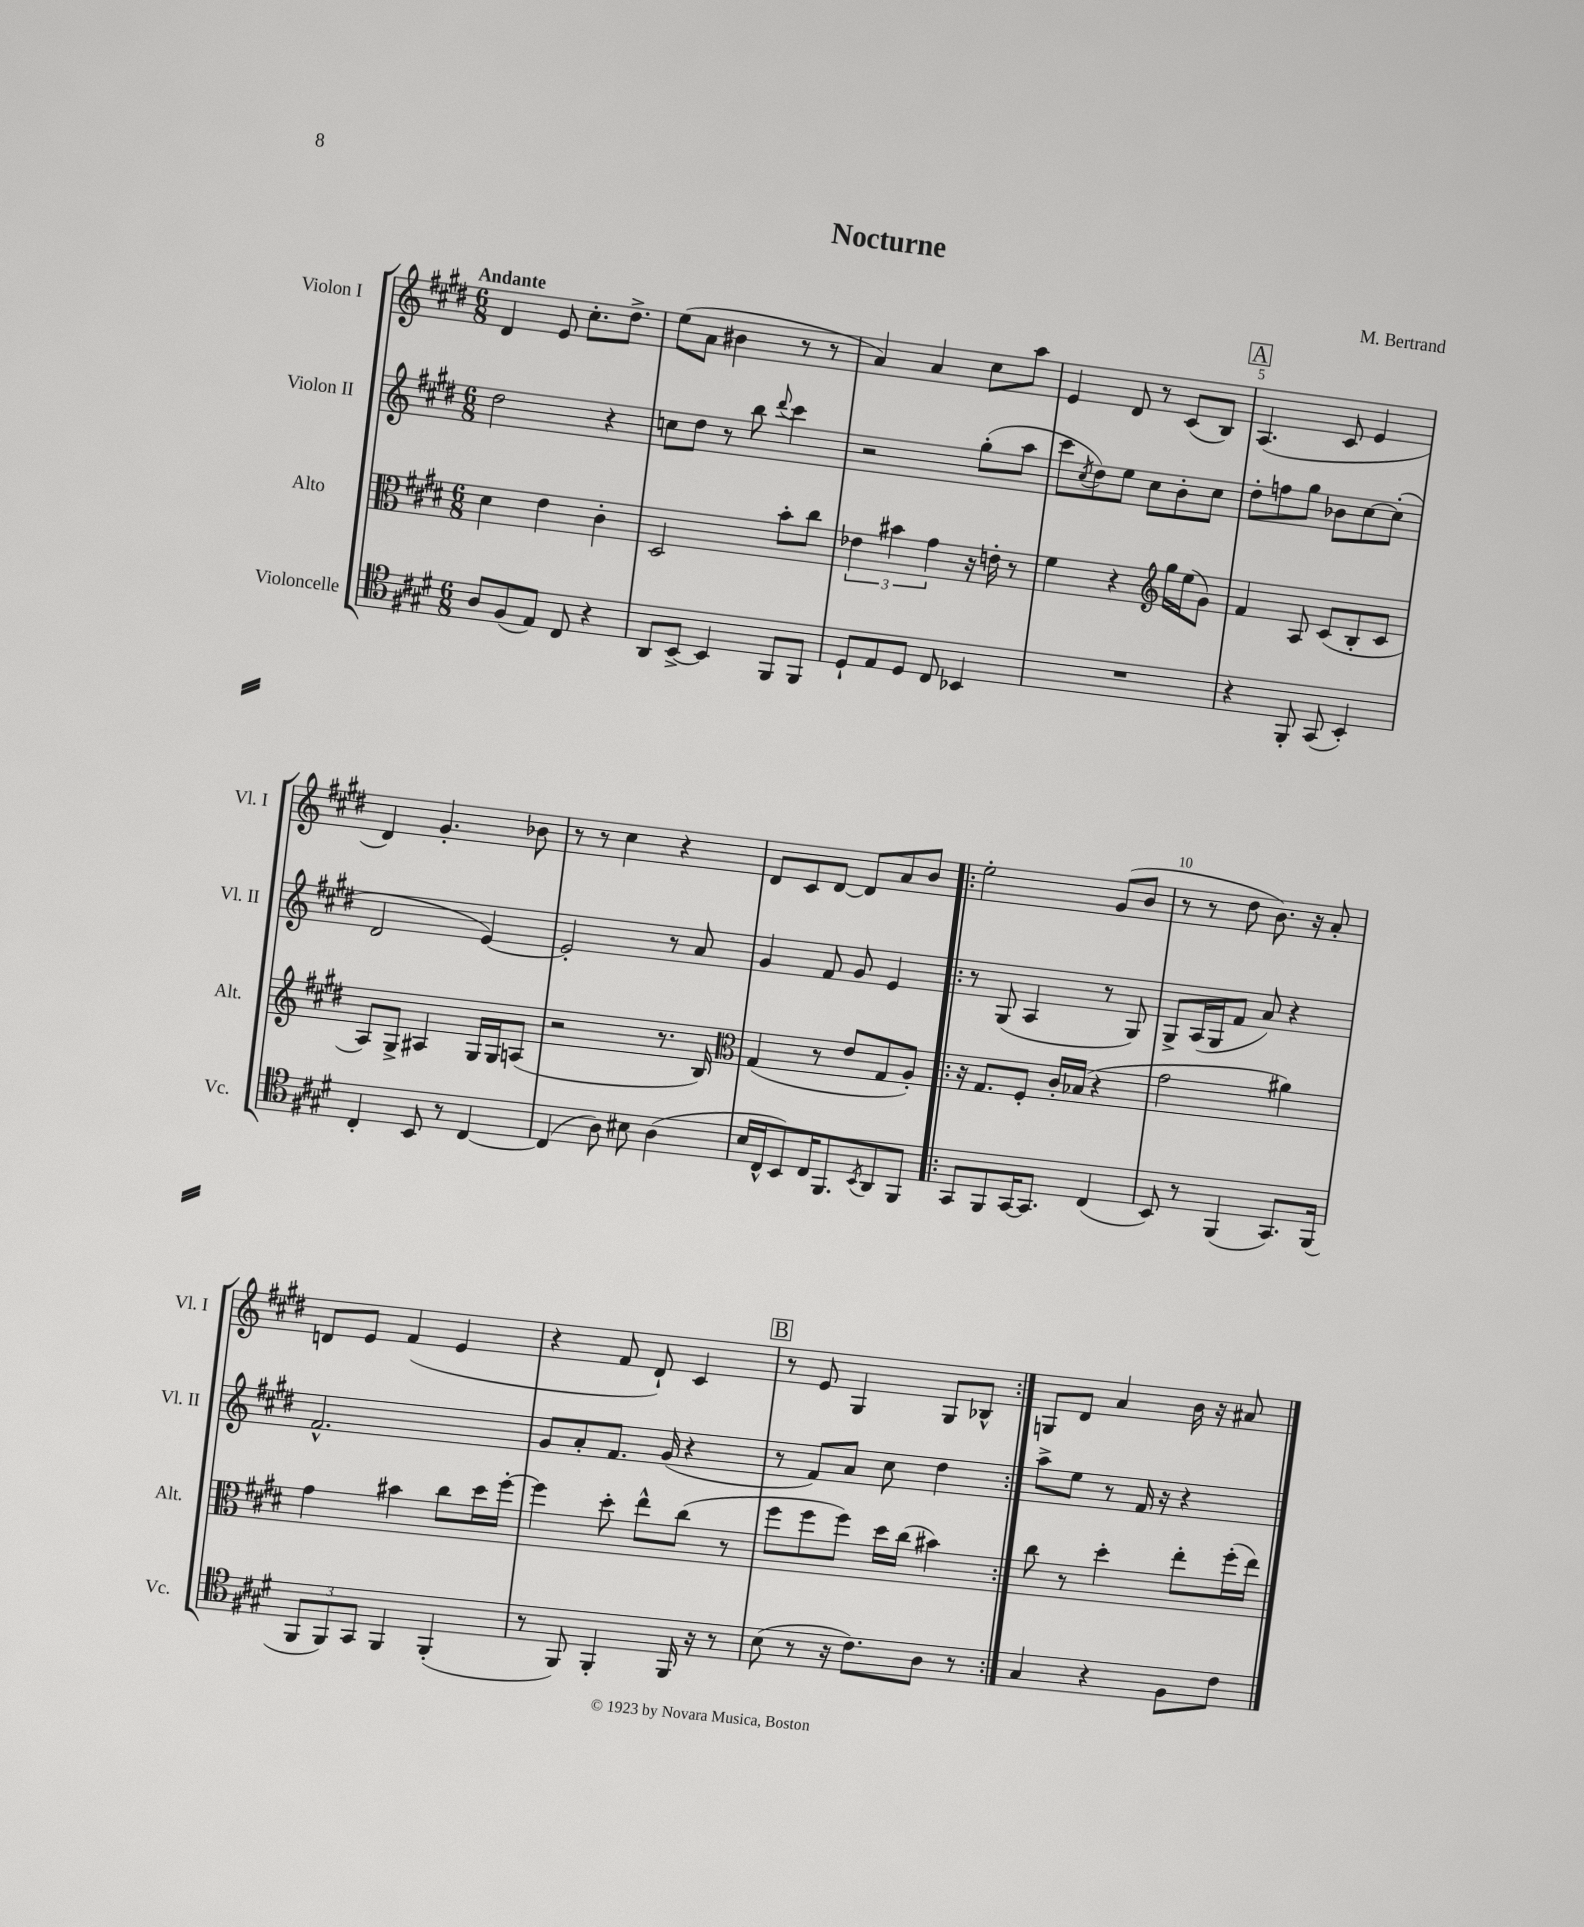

**kern	**kern	**kern	**kern
*part4	*part3	*part2	*part1
*staff4	*staff3	*staff2	*staff1
*I"Violoncelle	*I"Alto	*I"Violon II	*I"Violon I
*I'Vc.	*I'Alt.	*I'Vl. II	*I'Vl. I
*clefC4	*clefC3	*clefG2	*clefG2
*k[f#c#g#d#]	*k[f#c#g#d#]	*k[f#c#g#d#]	*k[f#c#g#d#]
*M6/8	*M6/8	*M6/8	*M6/8
=1	=1	=1	=1
!	!	!	!LO:TX:a:B:t=Andante
8A/L	4d#\	2dd#\	4d#/
(8F#/	.	.	.
8E/J)	4e\	.	8e/
8C#/	.	.	8.cc#'\L
4r	4c#'\	4r	.
.	.	.	8.dd#^\J
=2	=2	=2	=2
8AA/L	2D#/	8ccn\L	(8ee\L
[8BB^/J	.	8dd#\J	8a\J
4BB/]	.	8r	4b#X\
.	.	8bb\	.
.	.	8qqddd#/	.
8FF#/L	8b'\L	4ccc#\	8r
8FF#/J	8cc#\J	.	8r
=3	=3	=3	=3
8D#`/L	6e-X\	2r	4a/)
8E/	.	.	.
.	6b#X\	.	.
8D#/J	.	.	4a/
.	6g#\	.	.
8C#/	.	.	.
4BB-X/	16r	(8gg#'\L	8cc#\L
.	16en'\	.	.
.	8r	8aa\J	8aa\J
=4	=4	=4	=4
2.r	4f#\	8ccc#\L	4e/
.	.	8qcc#/	.
.	.	8dd#\)	.
.	4r	8ee\J	8d#/
.	.	8cc#\L	8r
*	*clefG2	*	*
.	16gg#\LL	8b'\	(8c#/L
.	(16ee\J	.	.
.	8g#\J)	8cc#\J	8B/J)
!!LO:REH:place=s1:t=A
=5	=5	=5	=5
4r	4f#/	8dd#'\L	(4.A/
.	.	8ffn\	.
8FF#'/	8A/	8gg#\J	.
(8GG#/	(8c#/L	8b-X\L	8c#/
4BB'/)	8B'/	[8cc#\	4e/
.	8c#/J	(8cc#'\J]	.
!!LO:LB:g=z
=6	=6	=6	=6
4C#'/	8A/L)	2d#/	4d#/)
.	8G#^/J	.	.
8BB/	4A#X/	.	4.g#'/
8r	.	.	.
[4C#/	16G#/LL	[4e/)	.
.	16G#/J	.	.
.	(8An/J	.	8b-X\
=7	=7	=7	=7
(4C#/]	2r	2e'/]	8r
.	.	.	8r
8A\)	.	.	4cc#\
8B#X\	.	.	.
(4A\	8.r	8r	4r
.	.	8a/	.
.	16B/)	.	.
=8	=8	=8	=8
*	*clefC3	*	*
16B/LL	(4G#/	4g#/	8d#/L
16C#^^/J	.	.	.
8BB/)	.	.	8c#/
16C#/K	8r	8f#/	[8d#/J
8.FF#/	.	.	.
.	8e/L	8g#/	8d#/L]
8qBB/	.	.	.
8AA/	8G#/	4e/	8a/
8FF#/J	8A'/J)	.	8b/J
=9!|:	=9!|:	=9!|:	=9!|:
8GG#/L	16r	8r	2ee'\
.	8.G#/L	.	.
8FF#/	.	(8G#/	.
[16GG#/K	8F#'/J	4A/	.
8.GG#/J]	.	.	.
.	16c#'/LL	.	.
.	(16B-X/JJ	.	.
(4C#/	4r	8r	(8g#/L
.	.	8G#/)	8b/J
=10	=10	=10	=10
8BB/)	2g#\	8G#^/L	8r
8r	.	(16A/L	8r
.	.	16G#/J	.
(4FF#/	.	8f#/J	8dd#\
.	.	8a/)	8.b\)
8.GG#/L)	4a#X\)	4r	.
.	.	.	16r
.	.	.	8a'/
(16FF#/Jk	.	.	.
!!LO:LB:g=z
=11	=11	=11	=11
12FF#/L	4g#\	2.f#^^/	8dn/L
12FF#/)	.	.	.
.	.	.	8e/J
12GG#/J	.	.	.
4FF#/	4b#X\	.	(4f#/
(4FF#'/	8cc#\L	.	4e/
.	16dd#\L	.	.
.	[16ff#'\JJ	.	.
=12	=12	=12	=12
8r	4ff#\]	8g#/L	4r
8FF#/)	.	8a'/	.
4FF#'/	8dd#'\	8.f#/J	8f#/
.	8ee^^\L	.	8d#`/)
.	.	(16g#/	.
16FF#/	(8cc#\J	4r	4c#/
16r	.	.	.
8r	8r	.	.
!!LO:REH:place=s1:t=B
=13	=13	=13	=13
(8B\	8ff#\L	8r	8r
8r	8ff#\	8f#/L)	8e/
16r	8ff#\J)	8a/J	4G#/
8.c#\L)	.	.	.
.	16dd#\LL	8cc#\	.
.	(16cc#\JJ	.	.
8A\J	4b#X\)	4dd#\	8G#/L
8r	.	.	8B-X^^/J
=14:|!	=14:|!	=14:|!	=14:|!
4G#/	8cc#\	8aa^\L	8Gn/L
.	8r	8ee\J	8d#/J
4r	4dd#'\	8r	4a/
.	.	16f#/	.
.	.	16r	.
8F#\L	8ee'\L	4r	16b\
.	.	.	16r
8c#\J	(16ff#'\L	.	8a#X/
.	16ee\JJ)	.	.
==	==	==	==
*-	*-	*-	*-
